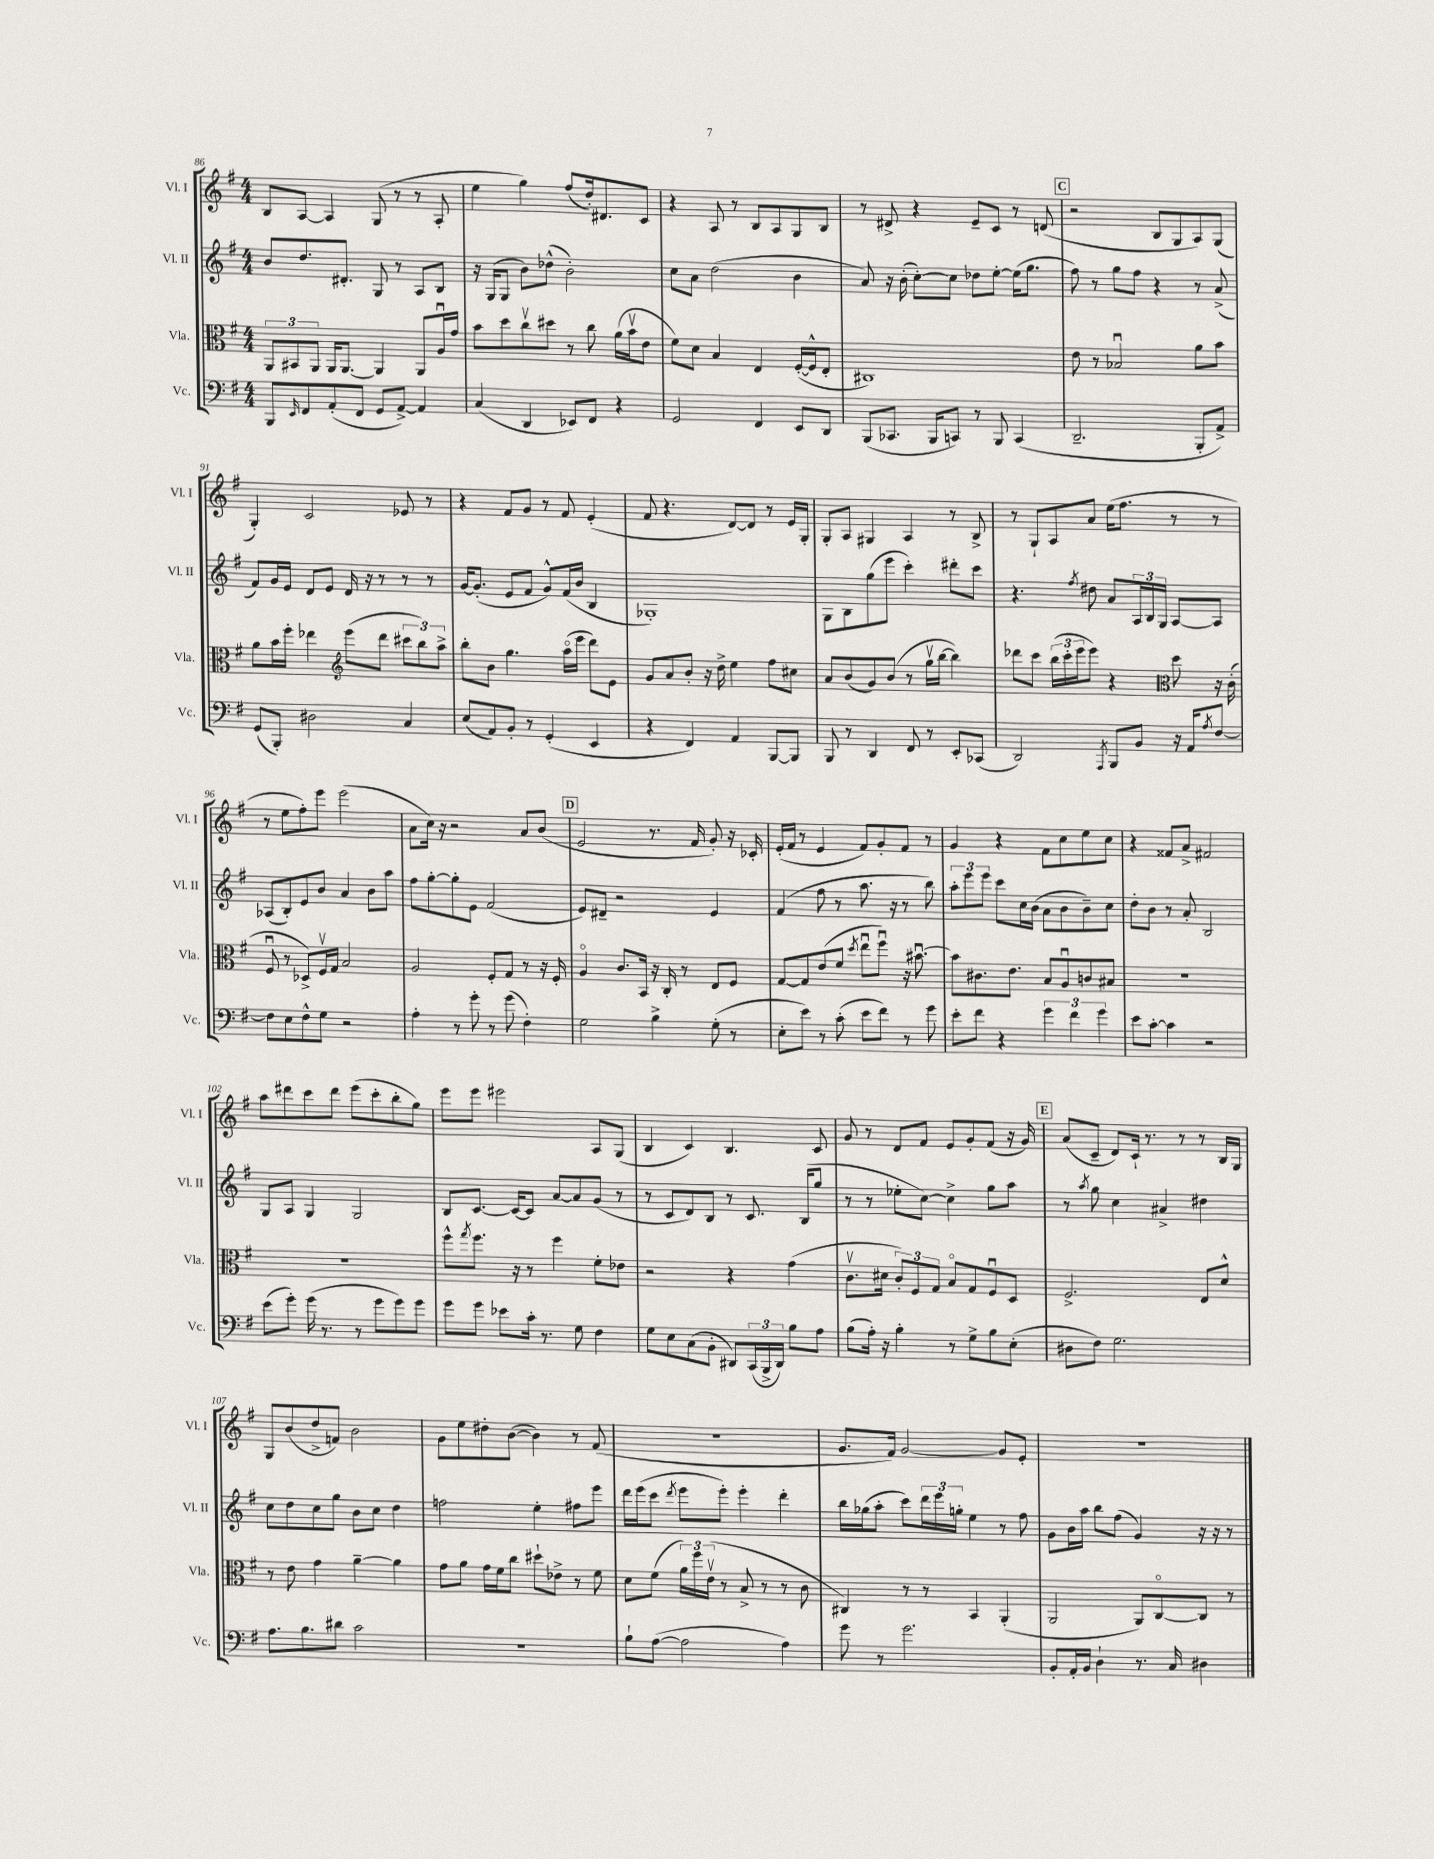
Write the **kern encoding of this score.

**kern	**kern	**kern	**kern
*staff4	*staff3	*staff2	*staff1
*clefF4	*clefC3	*clefG2	*clefG2
*k[f#]	*k[f#]	*k[f#]	*k[f#]
*M4/4	*M4/4	*M4/4	*M4/4
8BBB/L	12AA/L	8b/L	8B/L
.	12BB#/	.	.
16qqEE/	.	.	.
8FF#/	.	8.dd/	[8A/J
.	12AA/J	.	.
(8AA'/	16AA/LK	.	4A/]
.	[8.AA/J	8.d#'/J	.
8FF#/J	.	.	.
8GG/L	4AA/]	8G/	(8G/
[8AA^/J)	.	8r	8r
4AA/]	8AA/L	8A/L	8r
.	16Au/L	8B/J	8A'/
.	16g/JJ	.	.
=	=	=	=
(4C/	8b\L	16r	4ee\
.	.	(16G/LK	.
.	8dd\	8G/J	.
4DD/	8ccv\	8b\L)	4gg\)
.	8dd#\J	(8dd-^^\J	.
8EE-/L)	8r	2b'\)	(8ff#/L
8FF#/J	8cc\	.	16dd'/k)
.	.	.	8.d#/
4r	(16a\LL	.	.
.	16bv\J	.	.
.	8e\J	.	8c/J
=	=	=	=
2GG/	8f#\L)	8cc\L	4r
.	8d\J	8a\J	.
.	4B/	(2dd\	8A/
.	.	.	8r
4FF#/	4E/	.	8B/L
.	.	.	8A/
8EE/L	([16F#'/LL	4b\	8G/
.	16F#^^/]J	.	.
8DD/J	8E'/J	.	8B/J
=	=	=	=
(8BBB/L	1C#)	8a/)	8r
8.CC-/J	.	16r	8d#^/
.	.	(16b'\	.
.	.	[8cc'\L)	4r
16BBB/LK	.	.	.
8CC/J)	.	8cc\]J	.
8r	.	8dd-\L	8e~/L
8BBB/	.	[8ee'\J	8c/J
(4CC/	.	(16ee\]LK	8r
.	.	8.gg\J	.
.	.	.	(8d/
=	=	=	=
2.DD~/	8e\	8ff#\)	2r
.	8r	8r	.
.	2B-u/	8gg\L	.
.	.	8ff#\J	.
.	.	4r	8B/L
.	.	.	8G/
8BBB'/L	8a\L	8r	8A/)
8AA^/J)	8b\J	(8a^/	(8G/J
=	=	=	=
(8GG/L	8a\L	8f#/L)	4G'/)
8BBB'/J)	16b\L	16g/L	.
.	16ff#'\JJ	16e/JJ	.
2D#\	4ee-\	8d/L	2c/
.	.	8e/J	.
*	*clefG2	*	*
.	(8eee\L	16d/	.
.	.	16r	.
.	8ddd\J	8r	.
4C/	12ccc#\L	8r	8e-/
.	12bb\)	.	.
.	.	8r	8r
.	12aa^\J	.	.
=	=	=	=
(8E/L	8bb'\L	[16g/LK	4r
.	.	(8.g'/]J	.
8AA/)	8b\J	.	.
8BB'/J	4.gg\	8e/L	8f#/L
8r	.	8f#/J	8g/J
(4GG'/	.	8g^^/L)	8r
.	(16aao\LL	(16f#/L	8f#/
.	16eee\JJ	16b/JJ	.
4EE/	8ddd\L)	4B/	(4e'/
.	8e\J	.	.
=	=	=	=
4r	8g/L	1G-')	8f#/
.	8a/	.	4.r
4FF#/)	8b'/J	.	.
.	16r	.	.
.	16dd^\	.	.
4AA/	4ee\	.	[8d/L)
.	.	.	8d/]J
[8BBB/L	8ff#\L	.	8r
8BBB/]J	8cc#\J	.	16e/LL
.	.	.	16G'/JJ
=	=	=	=
8BBB/	8a/L	8G\L	8G'/L
8r	(8b/	8B\	8A/J
4DD/	8g/)	(8gg\	4G#/
.	(8b/J	8eee\J	.
8FF#/	8r	4ccc'\)	4A/
8r	16ggv\LL	.	.
.	[16bb\JJ	.	.
8EE'/L	4bb\])	8ddd#'\L	8r
(8CC-/J	.	8ccc\J	8B^/
=	=	=	=
2DD/)	8ddd-\L	4.r	8r
.	8ccc\J	.	8G`/L
.	(24bb\LL	.	8A/
.	24ccc'\	.	.
.	24eee\J	.	.
.	.	8qff#/	.
.	8eee\J)	8dd#\	8a/J
8qAAA/	.	.	.
8BBB/L	4r	8a/L	(16ee\LK
.	.	.	8.ff#\J
8BB/J	.	24A/L	.
.	.	24B/	.
.	.	24G/JJ	.
*	*clefC3	*	*
16r	8dd\	[8A/L	8r
16AA/LK	.	.	.
8qA/	.	.	.
[8F#/J	16r	8A/]J	8r
.	(16c'\	.	.
=	=	=	=
8F#\]L	8F#u/	(8A-/L	8r
8E\	8r	8B'/)	8ee\L
8F#^^\	8D-^/L)	8e/	8ff#'\)
8G\J	16F#v/L	8b/J	8eee\J
.	16G/JJ	.	.
2r	2B/	4a/	(2eee\
.	.	8b\L	.
.	.	8aa\J	.
=	=	=	=
4A'\	2A/	8ff#\L	8a\L
.	.	[8gg'\	16cc\Jk)
.	.	.	16r
8r	.	8gg'\]	2r
8g'\	.	8e\J	.
8r	8F#'/L	(2f#/	.
(8g\	8G/J	.	.
4F#'\)	8r	.	8a/L
.	16r	.	(8b/J
.	16F#'/	.	.
=	=	=	=
2G\	4Ao/	8e/L)	2e/
.	.	8d#~/J	.
.	8.c/L	2r	.
.	16BB/Jk	.	.
4B^\	16r	.	8.r
.	16C'/	.	.
.	8r	.	.
.	.	.	16f#/
(8G'\	8E/L	4e/	8g'/)
8r	8F#/J	.	16r
.	.	.	16c-'/
=	=	=	=
8E'\L	[8G/L	(4f#/	(16e'/LL
.	.	.	16f#/JJ
8e\J)	8G/]	.	8r
8r	(8e/	8ff#\	4e/
(8c'\	8f#/J	8r	.
.	8qdd/	.	.
8e\L	8eeu\L	8.aa\	8f#/L)
8f#\J)	8ff#u\J)	.	8g'/
.	.	16r	.
8r	16r	8r	8f#/J
.	[8.b#u\	.	.
8g\	.	8bb\)	8r
=	=	=	=
8e'\L	8b#\]L	12aa'\L	4g/
.	.	12eee\	.
8f#\J	8.c#\	.	.
.	.	12eee\J	.
4r	.	8ccc\L	4r
.	8.e\J	.	.
.	.	16cc\L	.
.	.	(16b\JJ	.
6g\	8B/L	8a\L	8f#\L
.	8Au/	8b\	8cc\
6f#\	.	.	.
.	8c/	8b~\)	8ee\
6g\	.	.	.
.	8B#/J	8cc\J	8cc\J
=	=	=	=
8e\L	1r	8dd'\L	4r
[8c'\J	.	8b\J	.
4c\]	.	8r	8f##/L
.	.	8a'/	8a^/J
2r	.	2B/	2f#/
=	=	=	=
(8e\L	1r	8G/L	8aa\L
8g'\J)	.	8A/J	8ddd#\
(16g\	.	4G/	8ccc\
8.r	.	.	.
.	.	.	8ddd#\J
8r	.	2G/	(8eee\L
8g\L	.	.	8ccc'\
8g\)	.	.	8bb'\
8g\J	.	.	8gg\J)
=	=	=	=
8g\L	8ff#^^\L	8B/L	8eee\L
.	8qgg/	.	.
8g\J	8.ff#\J	[8.c/J	8eee\J
8e-\L	.	.	2eee#\
.	16r	16c/_LK	.
16c'\Jk	8r	8c/]J	.
8.r	.	.	.
.	4ff#\	[8a/L	.
8G\	.	8a/]	.
4F#\	8f#'\L	(8g/J	8A/L
.	8e-\J	8r	(8G/J
=	=	=	=
8G\L	2r	8r	4B/
8E\	.	8c/L	.
(8C\	.	8d/)	4c/)
8BB'\J	.	8B/J	.
8DD#/L)	4r	8r	4.B/
(24CC/L	.	8.c/	.
24BBB^/	.	.	.
24DD#/JJ)	.	.	.
8B\L	(4g\	.	.
.	.	(16B/LK	.
8A\J	.	8gg/J	8c/
=	=	=	=
(8B\L	8.cv\L	8r	8g/
16A'\Jk)	.	8r	8r
16r	16d#\Jk	.	.
4B'\	12c'/L)	8ee-'\L	8d/L
.	12F#/	.	.
.	.	[8cc\J)	8f#/J
.	12G/J	.	.
8r	8Bo/L	4cc^\]	8e/L
8G^\L	8G/	.	8g'/
8B\	8F#u/	8gg\L	(8f#/J
(8E'\J	8D/J	8aa\J	16r
.	.	.	16g/)
=	=	=	=
8D#\L	2.F#^/	8r	(8a/L
.	.	8qaa/	.
8F#\J)	.	8gg\	8c~/J
2.G\	.	4cc\	8d/L)
.	.	.	16c`/Jk
.	.	.	8.r
.	.	4a#^/	.
.	.	.	8r
.	8E/L	4dd#\	8r
.	8d^^/J	.	16B/LL
.	.	.	16G/JJ
=	=	=	=
8.A\L	8r	8cc\L	8G/L
.	8e\	8dd\	(8b/
8.B\	.	.	.
.	4g\	8cc\	8dd^/
8d#\J	.	8gg\J	8f/J)
2c\	[4a~\	8b\L	2b\
.	.	8cc\J	.
.	4a\]	4dd\	.
=	=	=	=
1r	8g\L	2ff\	8g\L
.	8a\J	.	8ee\
.	16g\LL	.	8dd#'\
.	16f#\J	.	.
.	8cc\J	.	([8b\J
.	8dd#`\L	4ee'\	4b\])
.	8e-^\J	.	.
.	8r	8ff#\L	8r
.	8f#\	8eee\J	(8f#/
=	=	=	=
8B`\L	8d\L	16ddd\LL	1r
.	.	(16eee\J	.
([8A\J	(8f#\J	8ccc\J	.
.	.	8qddd/	.
2A\]	24a\LL)	8eee\L	.
.	24ff#\	.	.
.	(24ev\JJ	.	.
.	8r	8eee'\J)	.
.	8B^/	4eee'\	.
.	8r	.	.
4A\)	8r	4ddd'\	.
.	8c\	.	.
=	=	=	=
8g\	4C#/)	16bb\LL	8.g/L
.	.	(16gg-\J	.
8r	.	8aa'\J	.
.	.	.	16f#/Jk)
2.g\	8r	8ccc\L)	[2g/
.	8r	24ddd\L	.
.	.	24eee\	.
.	.	24gg'\JJ	.
.	4BB/	4ee\	.
.	(4AA'/	8r	8g/]L
.	.	8ff#\	8e'/J
=	=	=	=
8BB'/L	2AA/	8g\L	1r
16AA'/L	.	16b\L	.
16BB/JJ	.	16aa\JJ	.
4D`\	.	8bb\L	.
.	.	(8ff#\J	.
8.r	8AA/L)	4g/)	.
.	[8Co/	.	.
16C/	.	.	.
4D#\	8C/]J	16r	.
.	.	16r	.
.	8r	8r	.
==	==	==	==
*-	*-	*-	*-
